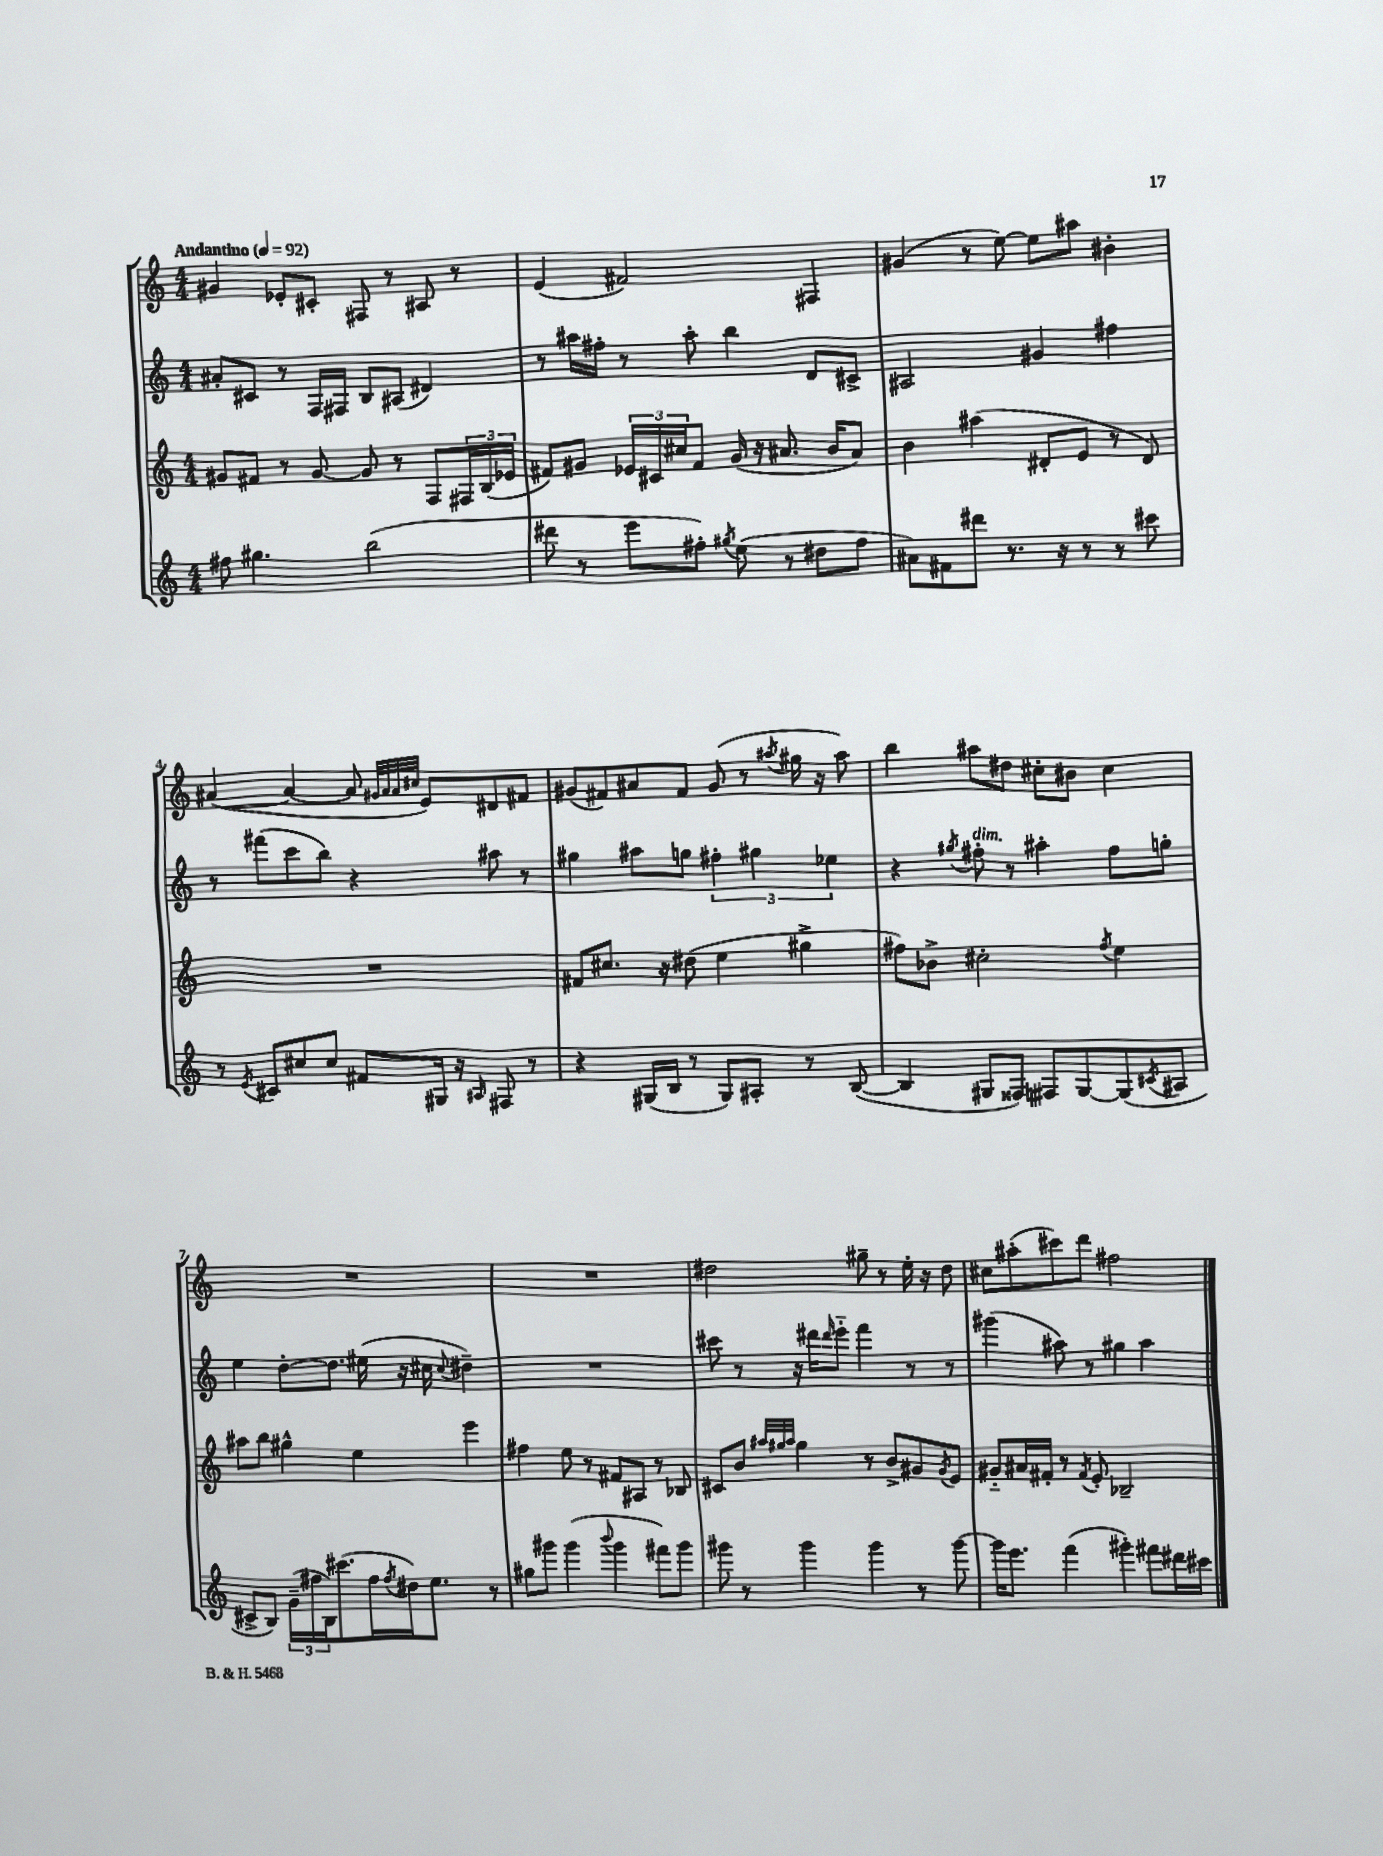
<<
\new StaffGroup <<
\new Staff = "s0" {
    \clef treble \key c \major \numericTimeSignature \time 4/4 \tempo "Andantino" 4 = 92
    gis'4 ees'8-. cis'8-. fis8 r8 ais8 r8 |
    e'4( fis'2) fis4 |
    gis'4( r8 e''8~) e''8 ais''8 bis'4-. |
    ais'4~( ais'4~ ais'8 \grace { gis'32 ais'32 ais'32 cis''32 } e'8) dis'8 fis'8 |
    gis'8( fis'8) ais'8 fis'8 gis'8( r8 \acciaccatura { ais''8 } gis''16 r16 ais''8) |
    b''4 ais''8 dis''8 cis''8-. bis'8 cis''4 |
    R1 |
    R1 |
    dis''2 gis''8-- r8 e''16-. r16 dis''8 |
    cis''8 ais''8-.( cis'''8) d'''8 fis''2 \bar "|." |
}
\new Staff = "s1" {
    \clef treble \key c \major \numericTimeSignature \time 4/4
    ais'8-. cis'8 r8 f16 fis16 b8 ais8( dis'4) |
    r8 ais''16 fis''16-. r8 ais''8-. b''4 d'8 cis'8-> |
    ais2 gis'4 fis''4 |
    r8 fis'''8( c'''8 b''8) r4 ais''8 r8 |
    gis''4 ais''8 g''8 \tuplet 3/2 { fis''4-. gis''4 ees''4 } |
    r4 \acciaccatura { gis''8 } fis''8-.^\markup { \italic "dim." } r8 ais''4-. fis''8 g''8-. |
    e''4 d''8~-. d''8. eis''16( r16 cis''16 \appoggiatura { cis''8 } dis''4--) |
    R1 |
    cis'''8 r8 r16 dis'''16 \grace { dis'''16 } e'''8-_ f'''4 r8 r8 |
    gis'''4( ais''8) r8 gis''4 ais''4 \bar "|." |
}
\new Staff = "s2" {
    \clef treble \key c \major \numericTimeSignature \time 4/4
    gis'8 fis'8 r8 gis'8~ gis'8 r8 f8 \tuplet 3/2 { fis16 b16( ees'16 } |
    fis'8) gis'8 \tuplet 3/2 { ees'16 cis'16 cis''16 } fis'8 gis'16( r16 ais'8. b'16 ais'8) |
    b'4 ais''4( dis'8-. e'8 r8 dis'8) |
    R1 |
    fis'8 cis''8. r16 dis''8( e''4 gis''4-> |
    fis''8) bes'8-> cis''2-. \acciaccatura { fis''8 } e''4 |
    ais''8 b''8 gis''4-^ e''4 e'''4 |
    fis''4 e''8 r8 fis'8 ais8 r8 bes8 |
    cis'8 b'8 \grace { ais''32 gis''32 ais''32 } gis''4 r8 b'8-> gis'8 \acciaccatura { gis'8 } e'8 |
    gis'8-_ ais'16 fis'16-. r8 \acciaccatura { fis'8 } e'8-. bes2-- \bar "|." |
}
\new Staff = "s3" {
    \clef treble \key c \major \numericTimeSignature \time 4/4
    fis''8 gis''4. b''2( |
    dis'''8 r8 e'''8 fis''8-.) \acciaccatura { gis''8 } e''8( r8 dis''8 fis''8 |
    ais'8) fis'8 dis'''8 r8. r16 r8 r8 cis'''8 |
    r8 \acciaccatura { e'8 } cis'8 cis''8 cis''8 fis'8 gis16 r16 \grace { ais16 } fis8 r8 |
    r4 gis16( b16 r8 gis8) ais8-. r8 b8~( |
    b4 gis8 fisis8) fis8 gis8~ gis8( \acciaccatura { cis'8 } ais8 |
    cis'8-> b8) \tuplet 3/2 { g'16--( fis''16 b16) } cis'''8.( fis''16 \acciaccatura { fis''8 } dis''16) e''8. r8 |
    gis''8 gis'''8 gis'''4( \appoggiatura { b'''8 } gis'''4 fis'''8) gis'''8 |
    gis'''8 r8 gis'''4 gis'''4 r8 gis'''8~ |
    gis'''16 e'''8. f'''4( gis'''4-.) fis'''8 dis'''16 cis'''16 \bar "|." |
}
>>
>>
